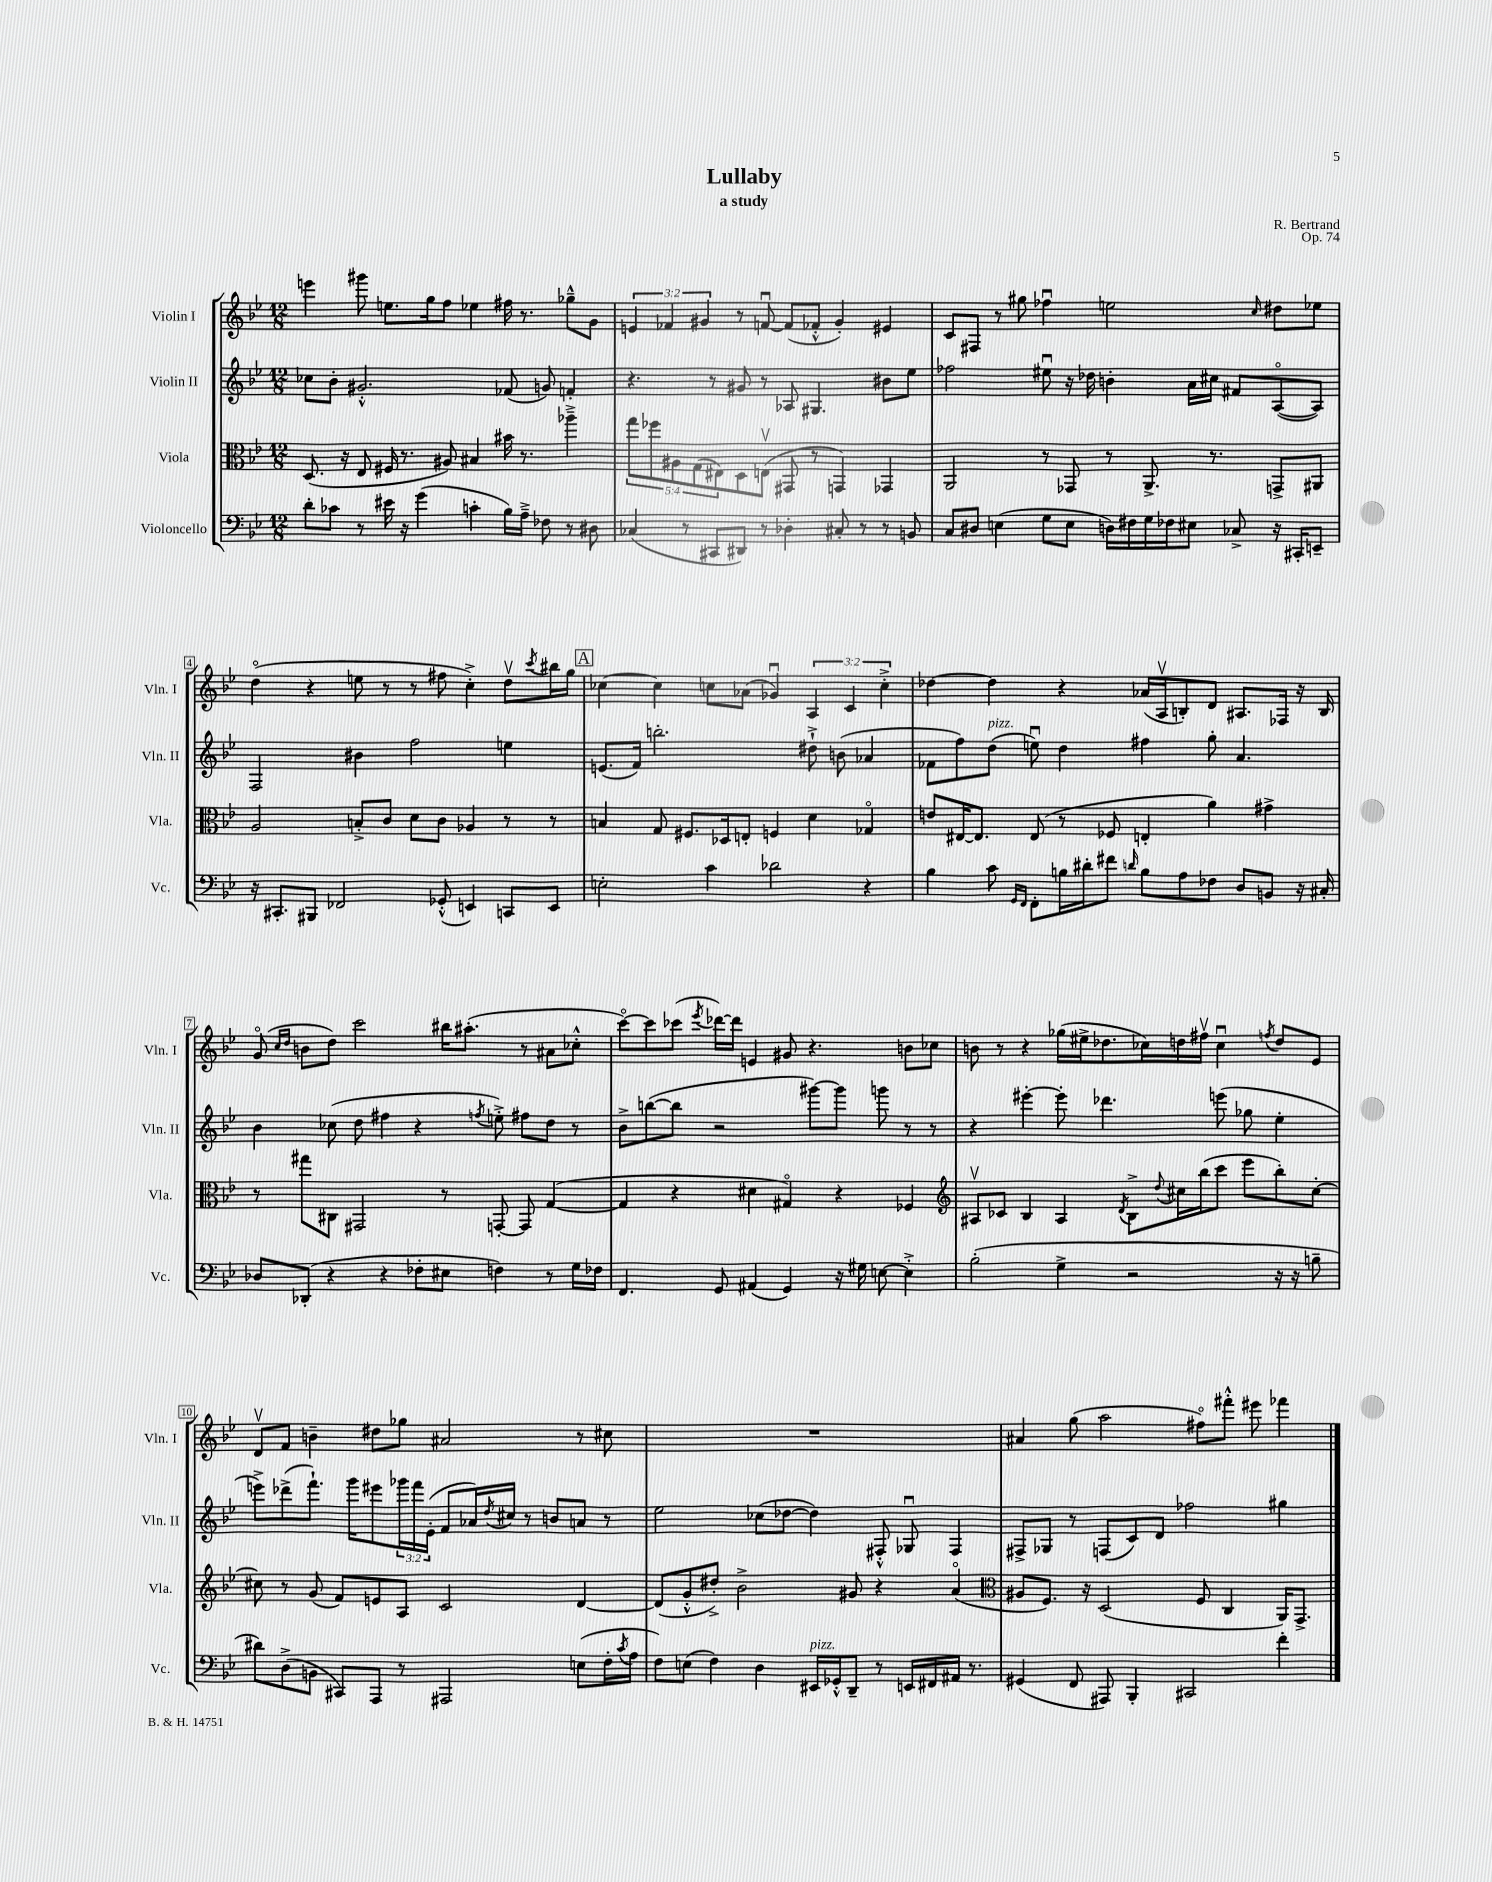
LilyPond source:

\header { title = "Lullaby" composer = "R. Bertrand" subtitle = "a study" opus = "Op. 74" }
<<
\new StaffGroup <<
\new Staff = "s0" \with { instrumentName = "Violin I" shortInstrumentName = "Vln. I" } {
    \clef treble \key bes \major \numericTimeSignature \time 12/8 \override Staff.TupletNumber.text = #tuplet-number::calc-fraction-text
    e'''4 gis'''8 e''8. g''16 f''8 ees''4 fis''16 r8. ges''8---^ g'8 |
    \tuplet 3/2 { e'4 fes'4 gis'4 } r8 f'8~\downbow f'8( fes'8-.-^ gis'4-.) eis'4 |
    c'8 fis8 r8 gis''8 fes''4\downbow e''2 \grace { c''16 } dis''8 ees''8 |
    d''4\flageolet( r4 e''8 r8 r8 fis''8 c''4-.->) d''8\upbow \acciaccatura { c'''8 } bis''16 g''16 |
    \mark \markup { \box "A" } ces''4~ ces''4 c''8 aes'8( ges'4\downbow) \tuplet 3/2 { a4 c'4 c''4-.-> } |
    des''4~ des''4 r4 aes'16( a16\upbow b8-.) d'8 ais8. fes16 r16 b16 |
    g'8\flageolet( \grace { c''16 d''16 } b'8 d''8) c'''2 bis''16 ais''8.-.( r8 ais'8 ces''8-.-^ |
    c'''8~\flageolet) c'''8 ces'''8( \acciaccatura { ees'''8 } des'''16~) des'''16 e'4 gis'8 r4. b'8 ces''8 |
    b'8 r8 r4 ges''16( eis''16-> des''8. ces''16) d''16 fis''16\upbow ces''4\downbow \acciaccatura { f''8 } d''8 ees'8 |
    d'8\upbow f'8 b'4-- dis''8 ges''8 ais'2 r8 cis''8 |
    R1. |
    ais'4 g''8( a''2 fis''8\flageolet) fis'''8-.-^ eis'''8 fes'''4 \bar "|." |
}
\new Staff = "s1" \with { instrumentName = "Violin II" shortInstrumentName = "Vln. II" } {
    \clef treble \key bes \major \numericTimeSignature \time 12/8 \override Staff.TupletNumber.text = #tuplet-number::calc-fraction-text
    ces''8 bes'8-. gis'2.-.-^ fes'8( g'8) f'4-. |
    r4. r8 gis'8 r8 aes8 gis4. bis'8 ees''8 |
    fes''2 eis''8\downbow r16 des''16 b'4-. a'16 cis''16 fis'8 a8~\flageolet( a8) |
    f2 bis'4 f''2 e''4 |
    \mark \markup { \box "A" } e'8.( f'16) b''2.-. dis''8-!-> b'8( aes'4 |
    fes'8 f''8) d''8^\markup { \italic "pizz." }( e''8\downbow) d''4 fis''4 g''8-. a'4. |
    bes'4 ces''8( d''8 fis''4 r4 \acciaccatura { f''8 } e''8-.->) fis''8 d''8 r8 |
    bes'8-> b''8~( b''8 r2 gis'''8~) gis'''8 g'''8 r8 r8 |
    r4 eis'''4~-. eis'''8-. des'''4. e'''8( ges''8 ees''4-. |
    e'''8->) des'''8->( f'''8.-!) g'''16 eis'''8 \tuplet 3/2 { ges'''16 f'''16 ees'16-.( } f'8 aes'16) \acciaccatura { d''8 } cis''16 r8 b'8 a'8 r8 |
    ees''2 ces''8( des''8~ des''4) fis8-.-^ ges8\downbow fis4 |
    fis8-> ges8 r8 f8( c'8) d'8 fes''2 gis''4 \bar "|." |
}
\new Staff = "s2" \with { instrumentName = "Viola" shortInstrumentName = "Vla." } {
    \clef alto \key bes \major \numericTimeSignature \time 12/8 \override Staff.TupletNumber.text = #tuplet-number::calc-fraction-text
    d8.( r16 ees8 fis16 r8. ais8) bis4 bis'16 r8. aes''4---> |
    \tuplet 5/4 { g''8 fes''8 ais8 g8( eis8) } d8 e8\upbow( gis,8 r8 g,4) ges,4 |
    a,2 r8 ges,8 r8 a,8.-> r8. g,8-> ais,8 |
    a2 b8-.-> c'8 d'8 c'8 aes4 r8 r8 |
    \mark \markup { \box "A" } b4 g8 fis8. des16 e8-. f4 d'4 ges4\flageolet |
    e'8 eis16~ eis8. eis8( r8 fes8 e4-. a'4) gis'4-> |
    r8 gis''8 cis8 gis,2 r8 g,8~-. g,8 g4~( |
    g4 r4 dis'4 gis4\flageolet) r4 fes4 |
    \clef treble ais8\upbow ces'8 bes4 ais4 \acciaccatura { d'8 } bes8-> \appoggiatura { d''8 } cis''16 bes''16( c'''8 ees'''8 bes''8-.) cis''8~-. |
    cis''8 r8 g'8( f'8) e'8 a8 c'2 d'4~ |
    d'8( g'8-.-^ dis''8-.->) bes'2-> gis'8 r4 a'4\flageolet( |
    \clef alto ais8 f8.) r16 d2( f8 c4 a,16) g,8.-> \bar "|." |
}
\new Staff = "s3" \with { instrumentName = "Violoncello" shortInstrumentName = "Vc." } {
    \clef bass \key bes \major \numericTimeSignature \time 12/8
    d'8-. ces'8 r8 eis'16 r16 g'4( c'4-. bes16) a16---> fes8 r8 dis8 |
    ces4( r8 cis,8 dis,8) r8 des4-. cis8-. r8 r8 b,8 |
    c8 dis8 e4( g8 e8 d16) fis16 g16 fes16 eis8 ces8-> r16 cis,16-. e,8-- |
    r16 cis,8.-. bis,,8 fes,2 ges,8-.-^( e,4) c,8 e,8 |
    \mark \markup { \box "A" } e2-. c'4 des'2 r4 |
    bes4 c'8 \grace { g,16 f,16 } f,8-. b16 dis'16-. fis'8 \grace { d'16 } b8 a8 fes8 d8 b,8 r16 cis16-. |
    des8 des,8-.( r4 r4 fes8-. eis8 f4) r8 g16 fes16 |
    f,4. g,8 ais,4( g,4) r16 gis16 e8~ e4-.-> |
    bes2-.( g4-> r2 r16 r16 b8-- |
    dis'8) d8->( b,8 cis,8) a,,8 r8 ais,,2 e8( f16-. \acciaccatura { c'8 } a16 |
    f8) e8( f4) d4 eis,16^\markup { \italic "pizz." } ges,16-.-^ d,8-- r8 e,16 fis,16 ais,16 r8. |
    gis,4( f,8 ais,,8) bes,,4-. cis,2 f'4-. \bar "|." |
}
>>
>>
\layout { \context { \Score \override BarNumber.stencil = #(make-stencil-boxer 0.1 0.3 ly:text-interface::print) } }
